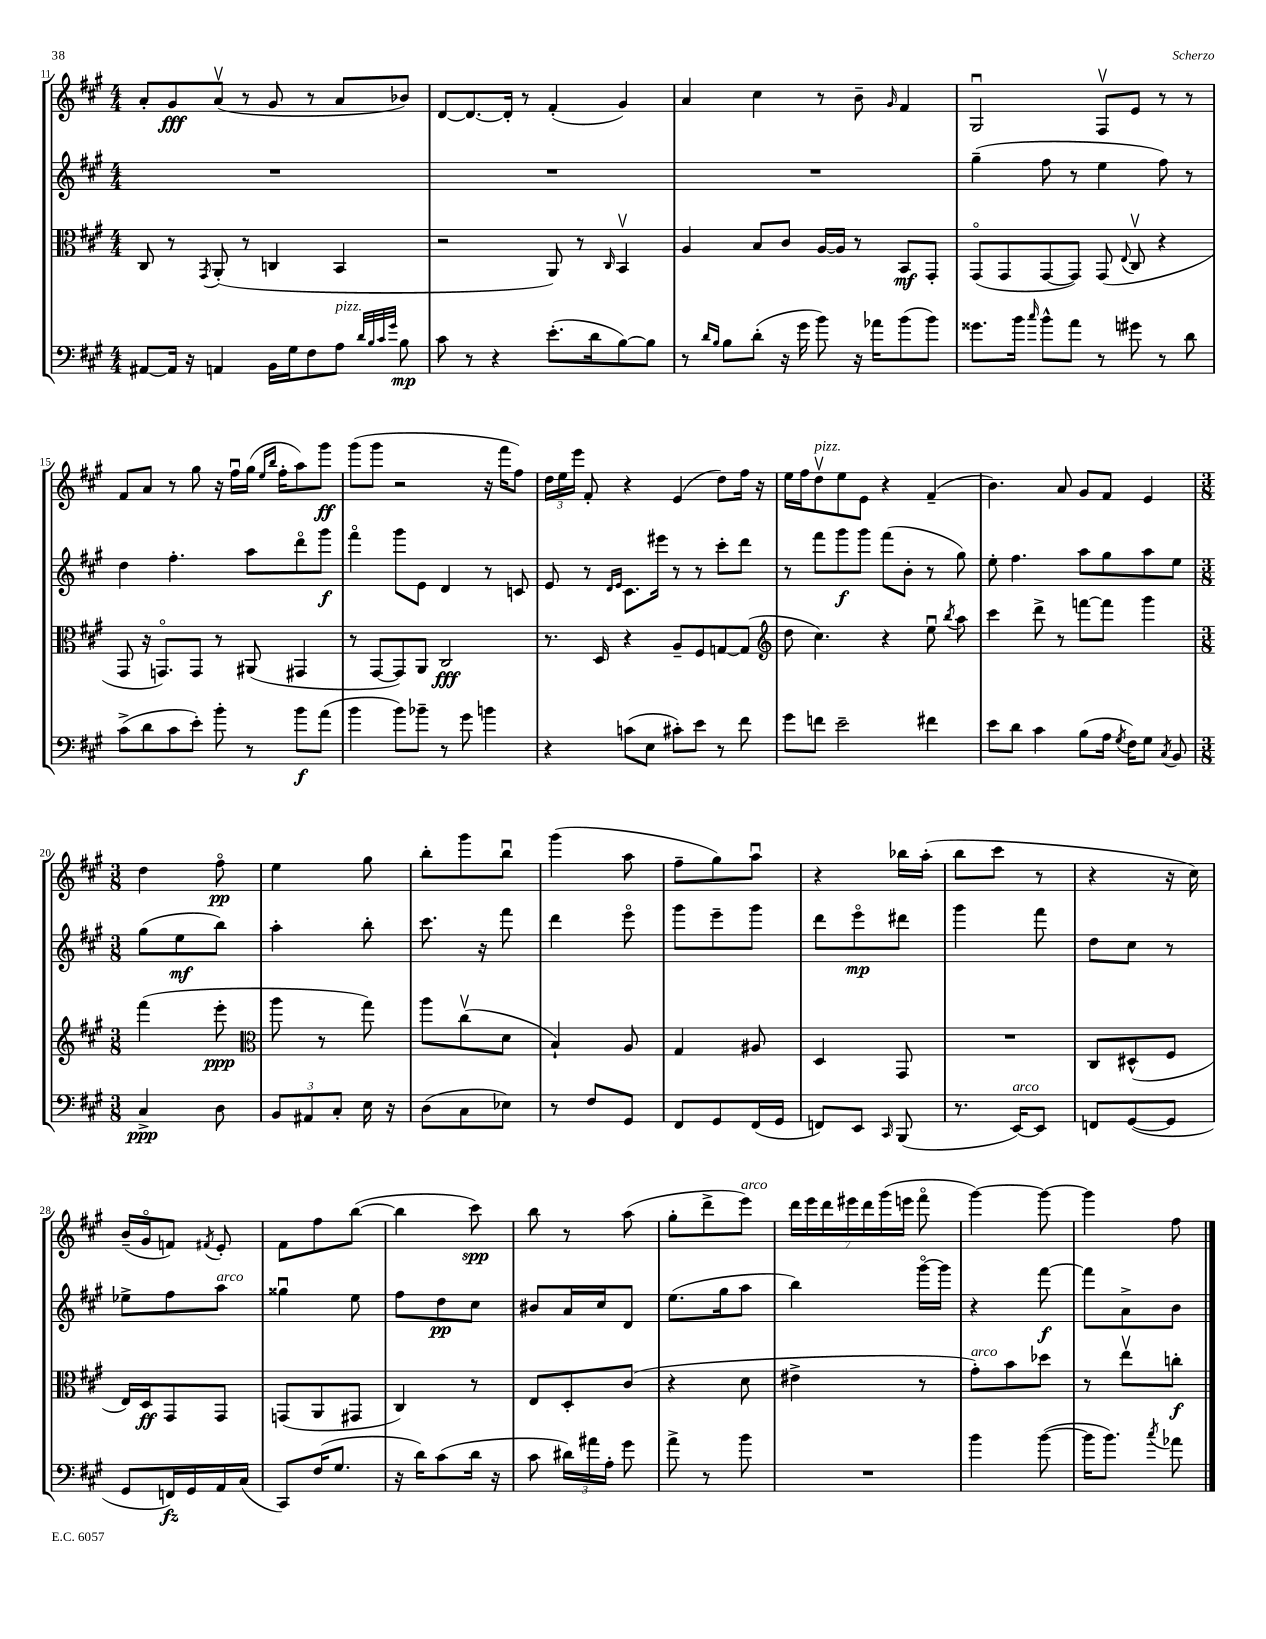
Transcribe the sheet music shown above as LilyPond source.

<<
\new StaffGroup <<
\new Staff = "s0" {
    \clef treble \key a \major \numericTimeSignature \time 4/4
    \autoBeamOff a'8[-. gis'8\fff a'8]\upbow( r8 gis'8 r8 a'8[ bes'8]) |
    d'8[~ d'8.~ d'16]-. r8 fis'4-.( gis'4) |
    a'4 cis''4 r8 b'8-- \grace { gis'16 } fis'4 |
    gis2\downbow fis8[\upbow e'8] r8 r8 |
    fis'8[ a'8] r8 gis''8 r16 fis''16[\downbow gis''16]( \grace { e''16[ b''16] } fis''16[-. a''8) gis'''8]\ff |
    gis'''8[( gis'''8] r2 r16 fis'''16[ fis''8]) |
    \tuplet 3/2 { d''16[ e''16 e'''16] } fis'8-. r4 e'4( d''8[) fis''16] r16 |
    e''16[ fis''16 d''8\upbow^\markup { \italic "pizz." } e''8 e'8] r4 fis'4--( |
    b'4.) a'8 gis'8[ fis'8] e'4 |
    \numericTimeSignature \time 3/8 d''4 fis''8\flageolet\pp |
    e''4 gis''8 |
    b''8[-. gis'''8 b''8]\downbow |
    gis'''4( a''8 |
    fis''8[-- gis''8) a''8]\downbow |
    r4 bes''16[ a''16]-.( |
    b''8[ cis'''8] r8 |
    r4 r16 cis''16) |
    b'16[--( gis'16\flageolet f'8]) \acciaccatura { fis'8 } e'8-. |
    fis'8[ fis''8 b''8]~( |
    b''4 cis'''8\spp) |
    b''8 r8 a''8( |
    gis''8[-. d'''8-> e'''8]^\markup { \italic "arco" }) |
    \tuplet 7/4 { d'''16[ e'''16 d'''16 eis'''16 d'''16 gis'''16( e'''16] } fis'''8\flageolet |
    gis'''4~) gis'''8~ |
    gis'''4 fis''8 \bar "|." |
}
\new Staff = "s1" {
    \clef treble \key a \major \numericTimeSignature \time 4/4
    \autoBeamOff R1 |
    R1 |
    R1 |
    gis''4--( fis''8 r8 e''4 fis''8) r8 |
    d''4 fis''4.-. a''8[ d'''8\flageolet gis'''8]\f |
    fis'''4\flageolet gis'''8[ e'8] d'4 r8 c'8 |
    e'8 r8 \grace { d'16[ e'16] } cis'8.[ eis'''16] r8 r8 cis'''8[-. d'''8] |
    r8 fis'''8[ gis'''8\f gis'''8] fis'''8[( b'8]-. r8 gis''8) |
    e''8-. fis''4. a''8[ gis''8 a''8 e''8] |
    \numericTimeSignature \time 3/8 gis''8[( e''8\mf b''8]) |
    a''4-. b''8-. |
    cis'''8. r16 fis'''8 |
    d'''4 e'''8\flageolet |
    gis'''8[ e'''8-- gis'''8] |
    d'''8[ e'''8\flageolet\mp dis'''8] |
    gis'''4 fis'''8 |
    d''8[ cis''8] r8 |
    ees''8[-> fis''8 a''8]^\markup { \italic "arco" } |
    gisis''4\downbow e''8 |
    fis''8[ d''8\pp cis''8] |
    bis'8[ a'16 cis''16 d'8] |
    e''8.[( gis''16 a''8] |
    b''4) gis'''16[~\flageolet gis'''16] |
    r4 fis'''8~\f |
    fis'''8[ a'8-> b'8] \bar "|." |
}
\new Staff = "s2" {
    \clef alto \key a \major \numericTimeSignature \time 4/4
    \autoBeamOff cis8 r8 \acciaccatura { gis,8 } a,8-.( r8 c4 b,4 |
    r2 a,8) r8 \grace { cis16 } b,4\upbow |
    a4 b8[ cis'8] a16[~ a16] r8 b,8[\mf gis,8]-. |
    gis,8[\flageolet( gis,8 gis,8~ gis,8]) gis,8( \appoggiatura { e8 } cis8\upbow r4 |
    gis,8 r16 g,8.[\flageolet) g,8] r8 ais,8( gis,4 |
    r8 gis,8[~ gis,8) a,8] cis2\fff |
    r8. d16 r4 a8[-- fis8 g8~ g8]( |
    \clef treble d''8 cis''4.) r4 e''8\downbow \acciaccatura { b''8 } a''8 |
    cis'''4 d'''8-> r8 f'''8[~ f'''8] gis'''4 |
    \numericTimeSignature \time 3/8 fis'''4( e'''8-.\ppp |
    \clef alto a''8 r8 gis''8) |
    a''8[ cis''8\upbow( d'8] |
    b4-!) a8 |
    gis4 ais8 |
    d4 gis,8 |
    R4. |
    cis8[ dis8-^( fis8] |
    e16[) d16\ff gis,8 gis,8] |
    g,8[( a,8 gis,8] |
    cis4) r8 |
    e8[ d8-. cis'8]( |
    r4 d'8 |
    eis'4-> r8 |
    gis'8[-.^\markup { \italic "arco" }) b'8 des''8] |
    r8 e''8[\upbow c''8]-.\f \bar "|." |
}
\new Staff = "s3" {
    \clef bass \key a \major \numericTimeSignature \time 4/4
    \autoBeamOff ais,8[~ ais,16] r16 a,4 b,16[ gis16 fis8 a8]^\markup { \italic "pizz." } \grace { d'32[ b32 cis'32 gis'32] } b8\mp |
    cis'8 r8 r4 e'8.[-.( d'16 b8~) b8] |
    r8 \grace { d'16[ b16] } b8[ d'8]-.( r16 gis'16 b'8) r16 aes'16[ b'8( b'8]) |
    gisis'8.[ b'16] \grace { cis''16 } b'8[-^ a'8] r8 gis'8 r8 d'8 |
    cis'8[->( d'8 cis'8 e'8]-.) b'8-. r8 b'8[\f a'8]( |
    b'4 b'8[) bes'8]-- r8 gis'8 b'4 |
    r4 c'8[( e8] cis'8[-.) e'8] r8 fis'8 |
    gis'8[ f'8] e'2-- fis'4 |
    e'8[ d'8] cis'4 b8[( a16] \acciaccatura { gis8 } fis16[) gis8] \acciaccatura { cis8 } b,8 |
    \numericTimeSignature \time 3/8 cis4->\ppp d8 |
    \tuplet 3/2 { b,8[ ais,8 cis8]-. } e16 r16 |
    d8[( cis8 ees8]) |
    r8 fis8[ gis,8] |
    fis,8[ gis,8 fis,16( gis,16] |
    f,8[) e,8] \grace { cis,16 } b,,8( |
    r8. e,16[~^\markup { \italic "arco" }) e,8] |
    f,8[ gis,8~( gis,8] |
    gis,8[ f,16\fz) gis,16 a,16 cis16]( |
    cis,8[) fis16( gis8.] |
    r16 d'16[) cis'8( d'16] r16 |
    cis'8 \tuplet 3/2 { dis'16[) ais'16 a16]-. } gis'8 |
    a'8-> r8 b'8 |
    R4. |
    b'4 b'8~( |
    b'16[ b'8.]) \acciaccatura { cis''8 } aes'8 \bar "|." |
}
>>
>>
\layout { \context { \Score currentBarNumber = #11 } }
